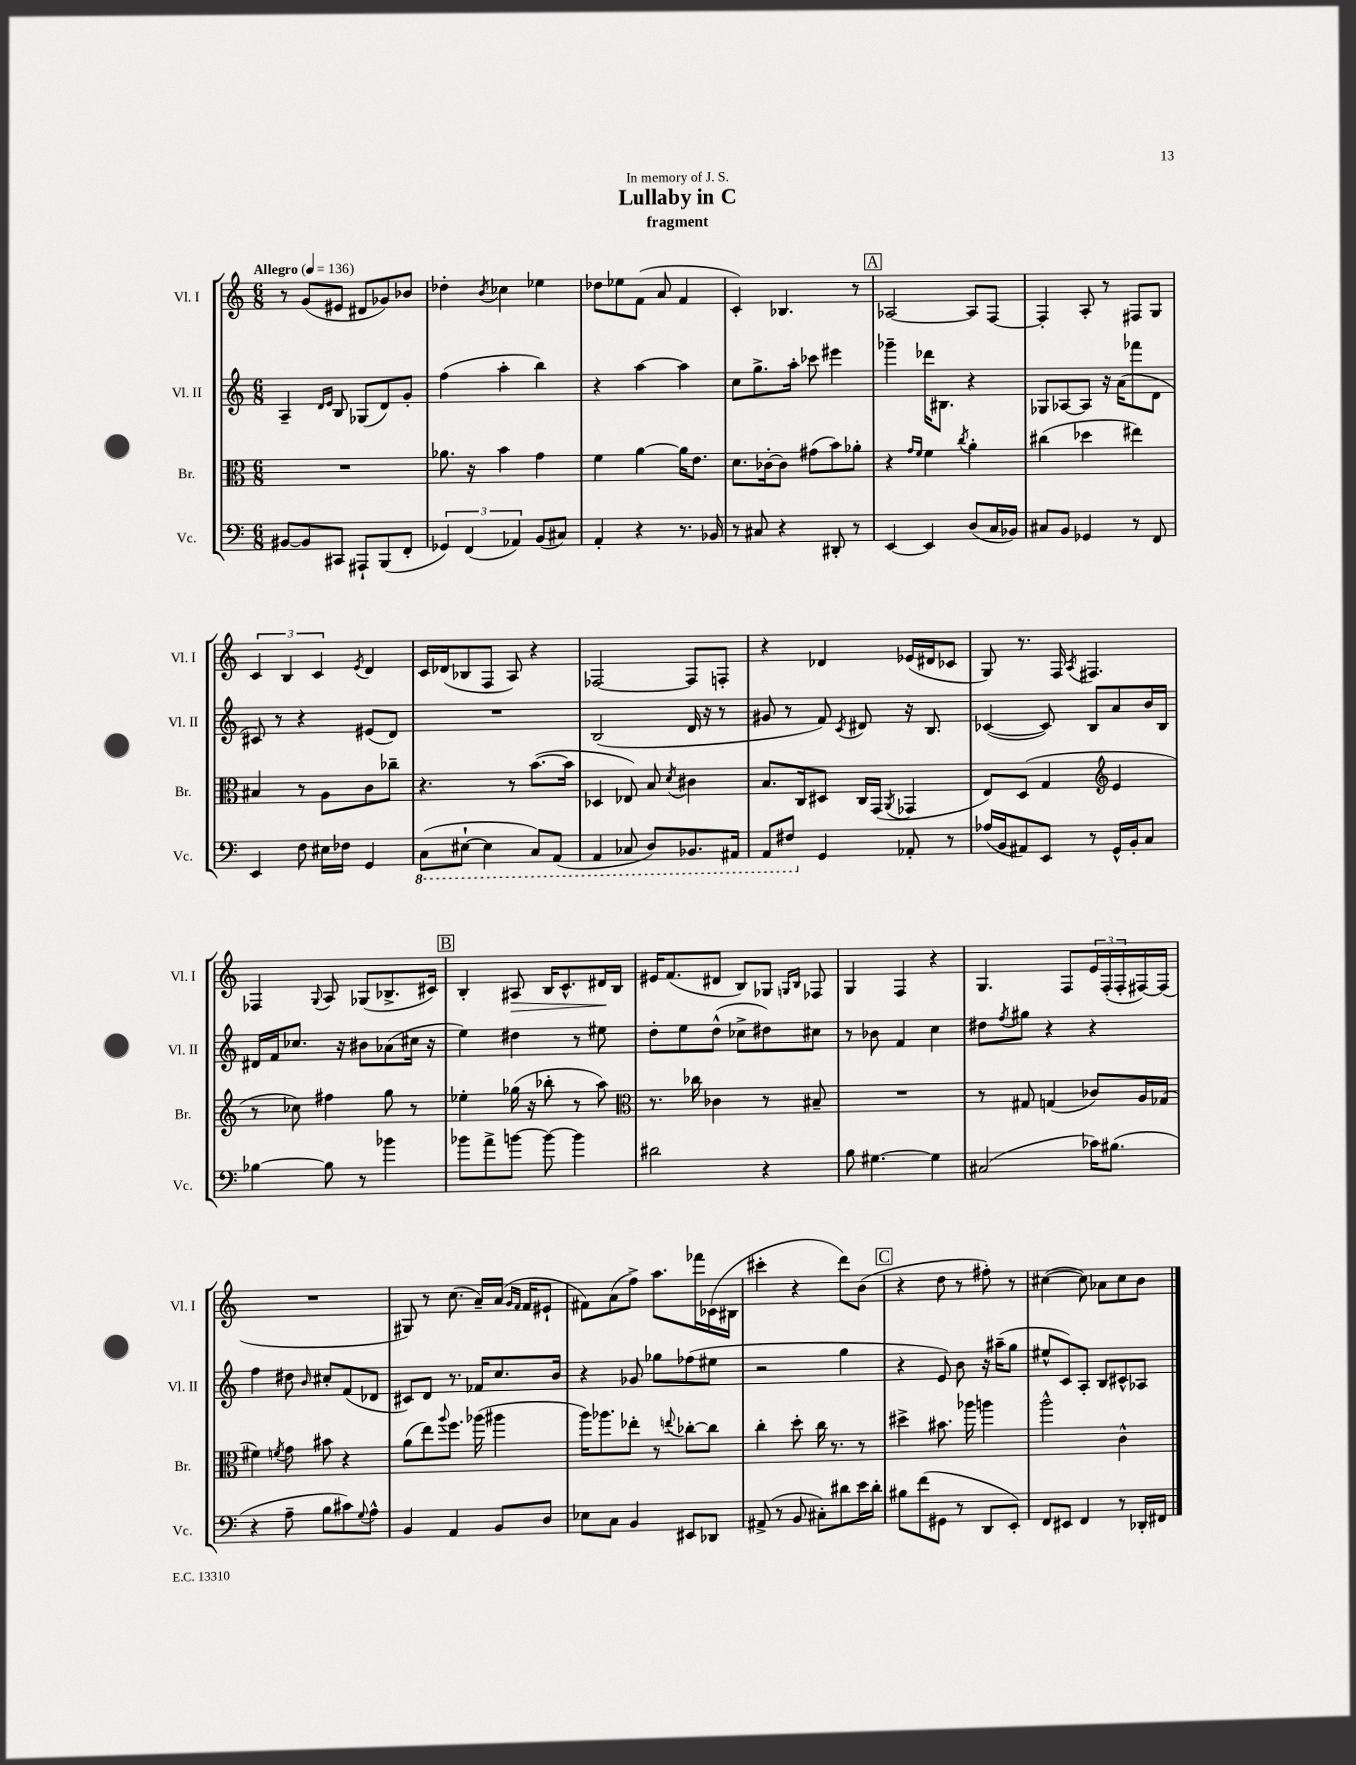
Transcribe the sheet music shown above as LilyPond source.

\header { title = "Lullaby in C" subtitle = "fragment" dedication = "In memory of J. S." }
<<
\new StaffGroup <<
\new Staff = "s0" \with { instrumentName = "Vl. I" shortInstrumentName = "Vl. I" } {
    \clef treble \key c \major \numericTimeSignature \time 6/8 \tempo "Allegro" 4 = 136
    r8 g'8( eis'8 dis'8 ges'8) bes'8 |
    des''4-. \acciaccatura { b'8 } ces''4 ees''4 |
    des''8 ees''8 f'8( a'8 f'4 |
    c'4-.) bes4. r8 |
    \mark \markup { \box "A" } aes2~ aes8 f8~ |
    f4-. a8-. r8 fis8 g8 |
    \tuplet 3/2 { c'4 b4 c'4 } \acciaccatura { e'8 } d'4 |
    c'16 des'16( bes8 f8 a8) r4 |
    fes2~ fes8 f8-. |
    r4 des'4 ees'16( dis'16 ces'8 |
    g8) r8. f16 \acciaccatura { a8 } fis4. |
    fes4 \appoggiatura { g8 } a8 ges8( bes8.-> cis'16) |
    \mark \markup { \box "B" } b4-. ais8\> b16 c'8.-^ dis'16\! b16 |
    eis'16 f'8.( dis'8 b8) ges8 \grace { g16 b16 } fes8 |
    g4 f4 r4 |
    g4. f8 \tuplet 3/2 { e'16 f16-.( f16-. } fis16~) fis16( |
    R2. |
    gis8) r8 c''8.( a'16--) a'16( \grace { g'16 f'16 } f'16 eis'8-! |
    fis'8) a'8( f''8->) a''8. fes'''16 ces'16( bis16 |
    cis'''4-. r4 d'''8) b'8( |
    \mark \markup { \box "C" } r4 d''8 r8 fis''8-.) r8 |
    cis''4~( cis''8) aes'8 cis''8 b'8 \bar "|." |
}
\new Staff = "s1" \with { instrumentName = "Vl. II" shortInstrumentName = "Vl. II" } {
    \clef treble \key c \major \numericTimeSignature \time 6/8
    a4-- \grace { d'16 e'16 } b8 ges8( d'8) g'8-. |
    f''4( a''4-. b''4) |
    r4 a''4~ a''4 |
    c''8 g''8.-> a''16-. ces'''8 eis'''4 |
    \mark \markup { \box "A" } ges'''4-- des'''16 bis8. r4 |
    ges8 aes8~ aes8 r16 a'16( fes'''8 d'8 |
    cis'8) r8 r4 eis'8( d'8) |
    R2. |
    b2( d'16 r16 r8 |
    gis'8 r8 f'8) \acciaccatura { c'8 } dis'8 r16 b8. |
    ces'4~( ces'8) b8 a'8 b'16 b16 |
    dis'16 f'16 ces''8. r16 bis'8 aes'8( cis''16 r16 |
    \mark \markup { \box "B" } e''4) dis''4 r8 eis''8 |
    d''8-. e''8 d''8-^( ces''8-> dis''8) cis''8 |
    r8 bes'8 f'4 c''4 |
    dis''8 \acciaccatura { f''8 } gis''8 r4 r4 |
    f''4 dis''8 \grace { b'16 } cis''8-. f'8( des'8 |
    cis'8) d'8 r8. fes'16 c''8. b'16 |
    r4 ges'8 ges''8 fes''8( eis''8 |
    r2 g''4 |
    \mark \markup { \box "C" } r4 e'8) b'8 r16 ais''16--( g''8 |
    eis''8-^ c'8) a8-. b8 cis'8-^ aes8 \bar "|." |
}
\new Staff = "s2" \with { instrumentName = "Br." shortInstrumentName = "Br." } {
    \clef alto \key c \major \numericTimeSignature \time 6/8
    R2. |
    aes'8. r16 b'4 g'4 |
    f'4 a'4~ a'16 e'8. |
    d'8. ces'16~-. ces'8 gis'8( b'8) aes'8-. |
    \mark \markup { \box "A" } r4 \grace { g'16 f'16 } f'4 \acciaccatura { c''8 } a'4-. |
    cis''4( des''4 eis''4) |
    bis4 r8 a8 c'8 ces''8-- |
    r4. r8 b'8.~( b'16 |
    des4 ees8) b8 \acciaccatura { d'8 } cis'4 |
    b8. c16 dis8 c16 g,16( \acciaccatura { a,8 } ges,4 |
    e8) d8( g4 \clef treble e'4 |
    r8 ces''8) fis''4 g''8 r8 |
    \mark \markup { \box "B" } ees''4-. ges''16( r16 bes''8-. r8 a''8) |
    \clef alto r8. ces''16 ces'4 r8 bis8-- |
    R2. |
    r8 gis8 g4( ces'8) a16 ges16( |
    fis'4) \acciaccatura { f'8 } g'8 bis'8 r4 |
    a'8( e''8) \appoggiatura { a''8 } f''8. aes''16( ais''4 |
    a''16) aes''8. ees''8-. r8 \appoggiatura { e''8 } ces''8~-. ces''8 |
    c''4-. d''8-. c''16 r8. r8 |
    \mark \markup { \box "C" } dis''4-> bis'8. aes''16 a''4 |
    a''2-^ c'4-^ \bar "|." |
}
\new Staff = "s3" \with { instrumentName = "Vc." shortInstrumentName = "Vc." } {
    \clef bass \key c \major \numericTimeSignature \time 6/8
    bis,8~ bis,8 cis,8 ais,,8-! b,,8( f,8-. |
    \tuplet 3/2 { ges,4) f,4( aes,4) } b,8( cis8) |
    a,4-. r4 r8. bes,16 |
    r8 cis8 r4 dis,8-. r8 |
    \mark \markup { \box "A" } e,4~ e,4 d8( c16 bes,16) |
    cis8 b,8 ges,4 r8 f,8 |
    e,4 f8 eis16 fes16 g,4 |
    \ottava #-1 c,8( eis,8~-! eis,4 c,8) a,,8( |
    a,,4 ces,8 d,8) bes,,8. ais,,16 |
    a,,8 fis,8 \ottava #0 g,4 aes,8-. r8 |
    aes16( b,16 ais,8) e,8 r8 g,16-^ b,16-. c8 |
    bes4~ bes8 r8 bes'4 |
    \mark \markup { \box "B" } bes'8 a'8-> b'8~ b'8~ b'4 |
    dis'2 r4 |
    b8 gis4.~ gis4 |
    cis2( ces'16) bis8.( |
    r4 a8-- b8 cis'8) \appoggiatura { g8 } a8-^ |
    b,4 a,4 b,8 d8 |
    ees8 c8 b,4 eis,8 des,8 |
    ais,8->( r8 b,8 cis8-.) dis'8 e'16 dis'16-. |
    \mark \markup { \box "C" } bis8 f'8( gis,8 r8 d,8 e,8-.) |
    f,8 eis,8 f,4 r8 des,16-. fis,16 \bar "|." |
}
>>
>>
\layout { \context { \Score \remove "Bar_number_engraver" } }
